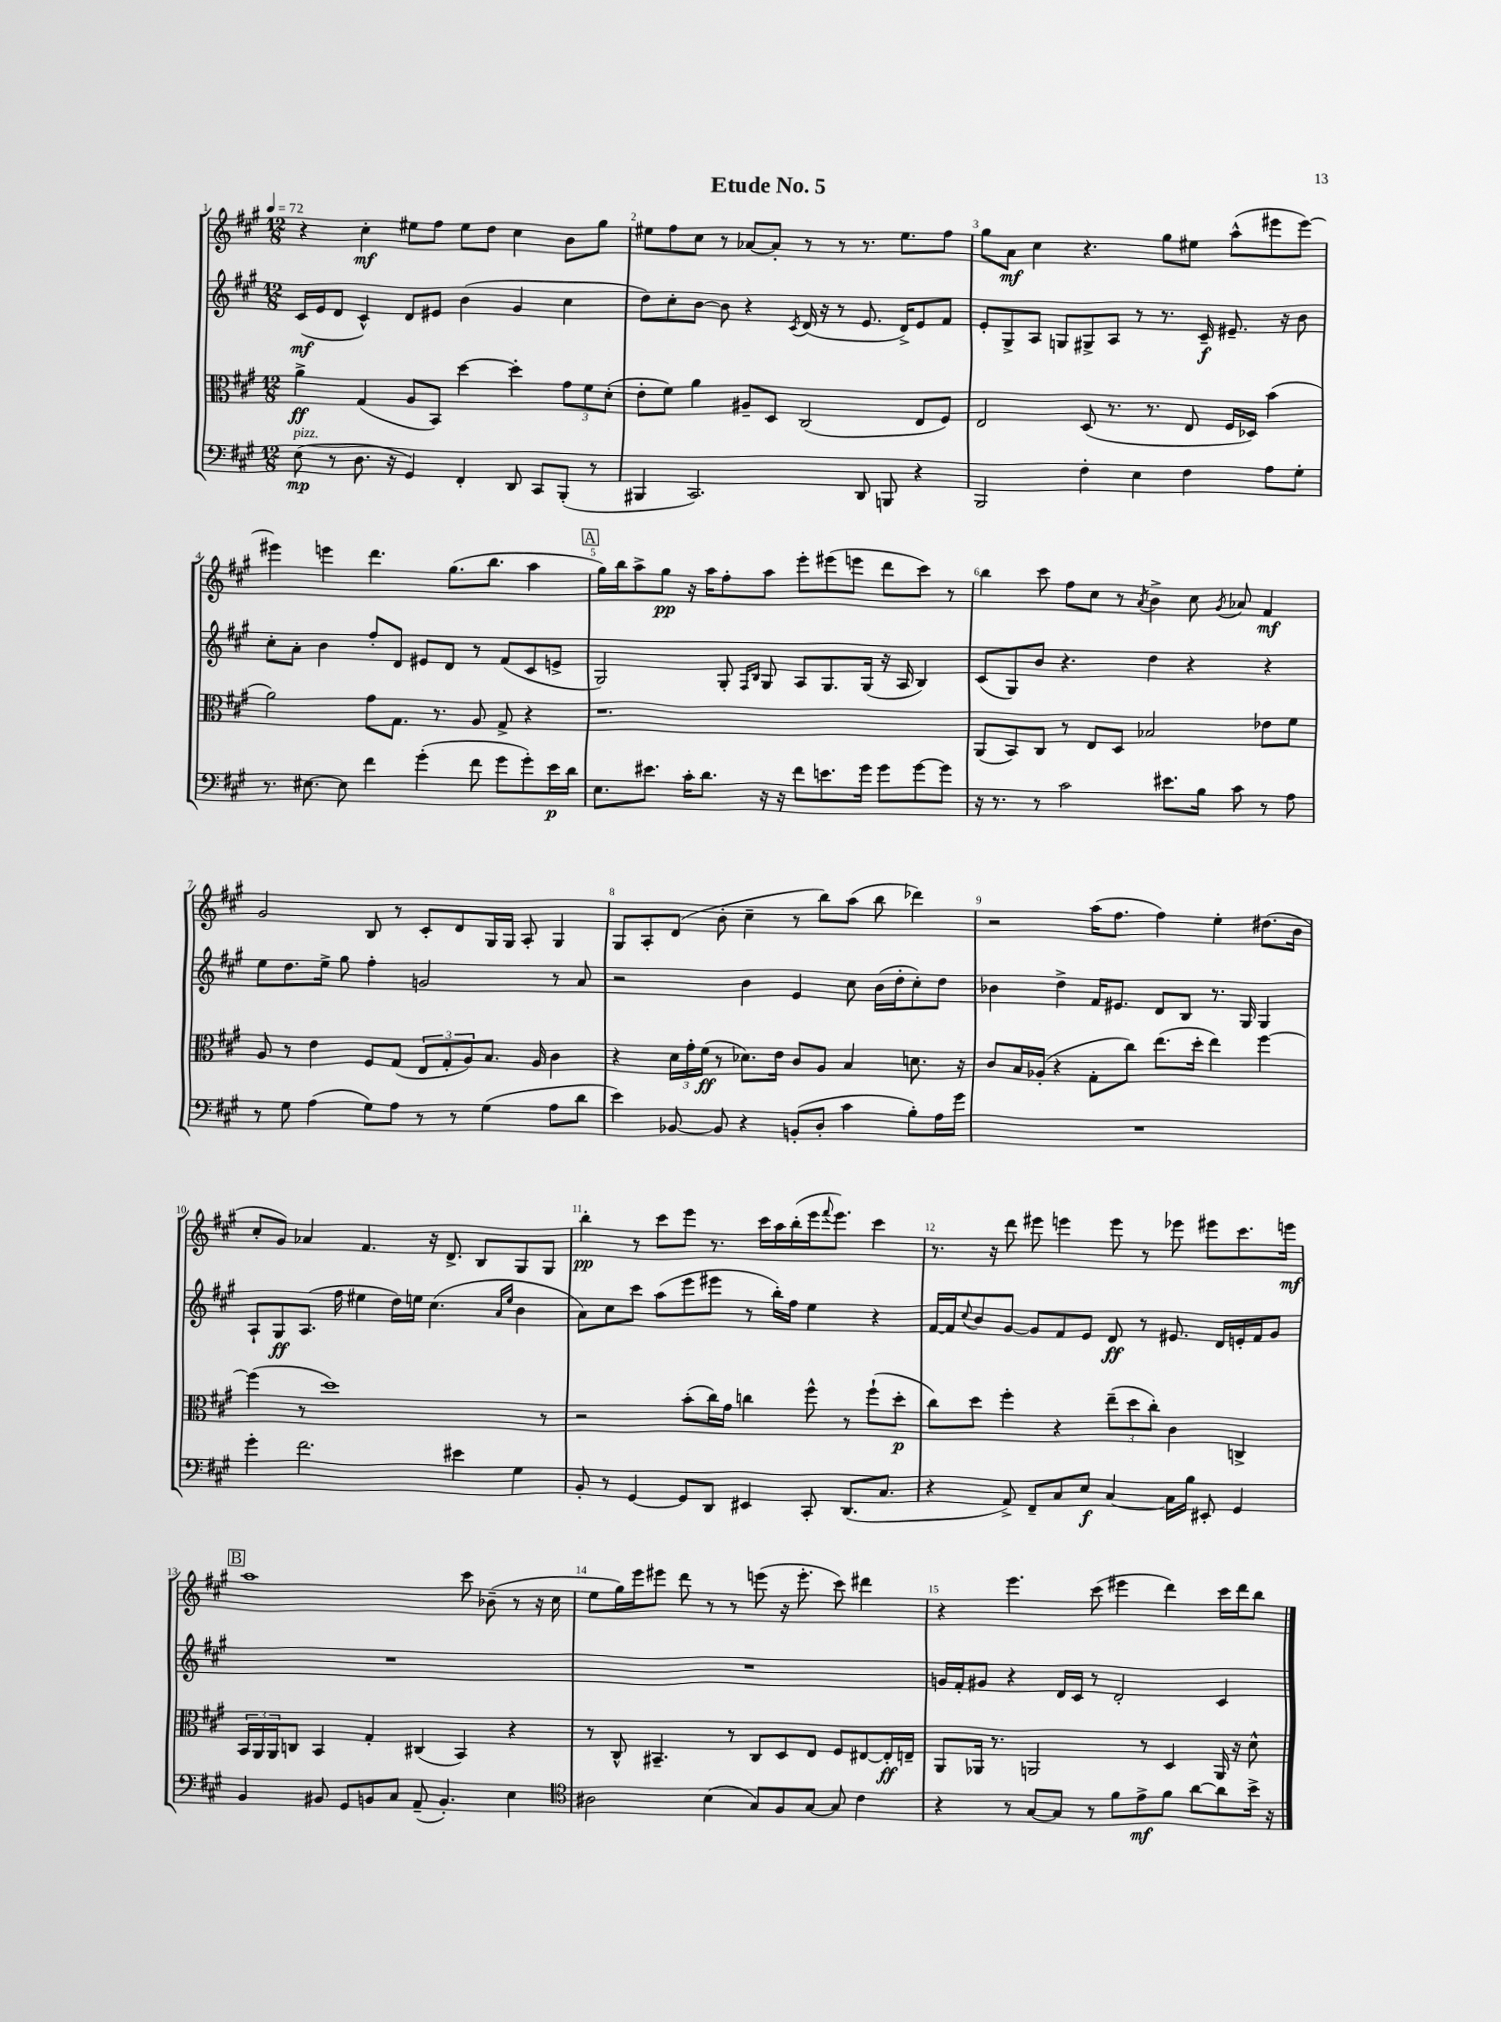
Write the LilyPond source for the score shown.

\header { title = "Etude No. 5" }
<<
\new StaffGroup <<
\new Staff = "s0" {
    \clef treble \key a \major \numericTimeSignature \time 12/8 \tempo 4 = 72
    r4 cis''4-.\mf eis''8 fis''8 eis''8 d''8 cis''4 b'8 gis''8 |
    eis''8 fis''8 cis''8 r8 aes'8~ aes'8-. r8 r8 r8. eis''8. fis''8 |
    gis''8 a'8\mf cis''4 r4. gis''8 eis''8 a''8-^( eis'''8 eis'''8~) |
    eis'''4 e'''4 d'''4. gis''8.( b''8. a''4 |
    \mark \markup { \box "A" } gis''16) b''16 a''8-> gis''8\pp r16 a''16 fis''8-. a''8 e'''8-. eis'''8( e'''8 d'''8 cis'''8) r8 |
    b''4 cis'''8 fis''8 cis''8 r8 \acciaccatura { a'8 } b'4-> cis''8 \acciaccatura { gis'8 } aes'8 fis'4\mf |
    gis'2 b8 r8 cis'8-. d'8 gis16 gis16 a8-. gis4 |
    gis8 a8-. d'8( b'8-. cis''4-- r8 b''8) a''8( b''8 des'''4) |
    r2 a''16( fis''8. fis''4) e''4-. dis''8.( b'16 |
    cis''8-. gis'8) aes'4 fis'4. r16 d'8.-> b8 gis8 gis8 |
    b''4-.\pp r8 cis'''8 e'''8 r8. cis'''16 a''16 b''16-.( e'''16 \appoggiatura { fis'''8 } e'''8.) cis'''4 |
    r8. r16 d'''8 eis'''8 e'''4 e'''8 r8 ees'''8 eis'''8 cis'''8. e'''16\mf |
    \mark \markup { \box "B" } a''1 cis'''8 bes'8--( r8 r16 cis''16 |
    e''8 gis''16) e'''16 eis'''8 d'''8 r8 r8 e'''8( r16 e'''8.-. cis'''8) dis'''4 |
    r4 e'''4. cis'''8( eis'''4 d'''4) cis'''16 d'''16 b''8 \bar "|." |
}
\new Staff = "s1" {
    \clef treble \key a \major \numericTimeSignature \time 12/8
    cis'16\mf( e'16 d'8 cis'4-^) d'8 eis'8 b'4( gis'4 cis''4 |
    d''8) cis''8-. b'8~ b'8 r4 \acciaccatura { cis'8 } d'16( r16 r8 e'8. d'16->) e'8 fis'8 |
    e'8-. gis8-> a8 g8 gis8-> a8 r8 r8. cis'16--\f eis'8.-- r16 b'8 |
    cis''8-. a'8-. b'4 fis''8-. d'8 eis'8 d'8 r8 fis'8( cis'8 e'8-> |
    \mark \markup { \box "A" } gis2) gis8-. \grace { fis16 b16 } gis8 a8 gis8. gis16( r16 a16 b4) |
    cis'8( gis8) b'8 r4. d''4 r4 r4 |
    e''8 d''8. e''16-> gis''8 fis''4-. g'2 r8 a'8 |
    r2 b'4 e'4 cis''8 b'16( d''16-. cis''8-.) d''8 |
    bes'4 d''4-> fis'16 eis'8. d'8 b8 r8. gis16 gis4 |
    a8-! gis8\ff a8.( fis''16 eis''4 d''16) e''16 cis''4.( \grace { a'16 e''16 } b'4 |
    a'8) cis''8 cis'''8 a''8( e'''8 eis'''8 r8 b''16-.) fis''16 e''4 r4 |
    fis'16~ fis'16 \appoggiatura { cis''8 } b'8 gis'8~ gis'8 fis'8 e'8 d'8\ff r8 eis'8. d'16 e'16-. fis'16 gis'8 |
    \mark \markup { \box "B" } R1. |
    R1. |
    g'16 fis'16-. gis'8 r4 d'16 cis'16 r8 d'2-. cis'4 \bar "|." |
}
\new Staff = "s2" {
    \clef alto \key a \major \numericTimeSignature \time 12/8
    a'4->\ff gis4( a8 b,8) d''4~ d''4-. \tuplet 3/2 { gis'8 fis'8 d'8-.( } |
    e'8-. fis'8) a'4 ais8-- d8 cis2( e8 fis8) |
    e2 d8( r8. r8. e8 fis16 des16) b'4( |
    a'2) gis'8 gis8. r8. a8 gis8-> r4 |
    \mark \markup { \box "A" } r1. |
    a,8( b,8) cis8 r8 e8 d8 bes2 ees'8 fis'8 |
    a8 r8 e'4 fis8 gis8( \tuplet 3/2 { e8 gis8-. a8) } b8. a16 cis'4 |
    r4 \tuplet 3/2 { d'16 gis'16-. fis'16\ff( } r8 des'8.) e'16 cis'8 a8 b4 d'8. r16 |
    cis'8 b16 aes16-.( r4 gis8-. cis''8) e''8.( d''16-. e''4) fis''4~ |
    fis''4( r8 d''1) r8 |
    r2 b'8-.( cis''16) gis'16 c''4 fis''8-^ r8 fis''8-!( d''8-.\p |
    cis''8) d''8 fis''4-. r4 \tuplet 3/2 { e''8--( d''8 cis''8-.) } cis'4 c4-> |
    \mark \markup { \box "B" } \tuplet 3/2 { b,16 a,16 a,16 } c8 b,4 gis4-. cis4( b,4) r4 |
    r8 cis8-^ bis,4.-- r8 cis8 d8 e8 fis8 eis8~ eis16-.\ff e16-- |
    a,8 aes,16 r8. a,2 r8 d4 a,16 r16 d'8-^ \bar "|." |
}
\new Staff = "s3" {
    \clef bass \key a \major \numericTimeSignature \time 12/8
    e8\mp^\markup { \italic "pizz." }( r8 d8. r16 gis,4) fis,4-. d,8 cis,8 b,,8-.( r8 |
    bis,,4 cis,2.) d,8 b,,8 r4 |
    b,,2 fis4-. e4 fis4 a8 gis8-. |
    r8. eis8.~ eis8 fis'4 gis'4-.( fis'8 gis'8 gis'8-.) e'16\p d'16 |
    \mark \markup { \box "A" } e8. eis'8. cis'16-. d'8. r16 r16 fis'8 e'8. gis'16 gis'8 gis'8~ gis'8 |
    r16 r8. r8 cis'2 eis'8. b16 cis'8 r8 a8 |
    r8 gis8 a4( gis8) a8 r8 r8 gis4( a8 d'8 |
    e'4) bes,8~ bes,8 r4 b,8-.( d8-. cis'4 b8-.) a16 gis'16 |
    R1. |
    gis'4-. fis'2. eis'4 gis4 |
    b,8-. r8 gis,4~ gis,8 d,8 eis,4 cis,8-. d,8.( cis8. |
    r4 a,8->) fis,8-- cis8 e8\f cis4~ cis16 b16 eis,8-. gis,4 |
    \mark \markup { \box "B" } b,4 bis,8 gis,8 b,8 cis8 a,8--( b,4.-.) e4 |
    \clef tenor ais2 b4( gis8) fis8 gis8~ gis8 cis'4 |
    r4 r8 gis8~ gis8 r8 fis'8 e'8->\mf fis'8 a'8~ a'8 b'16-> r16 \bar "|." |
}
>>
>>
\layout { \context { \Score \override BarNumber.break-visibility = ##(#f #t #t) barNumberVisibility = #all-bar-numbers-visible } }
